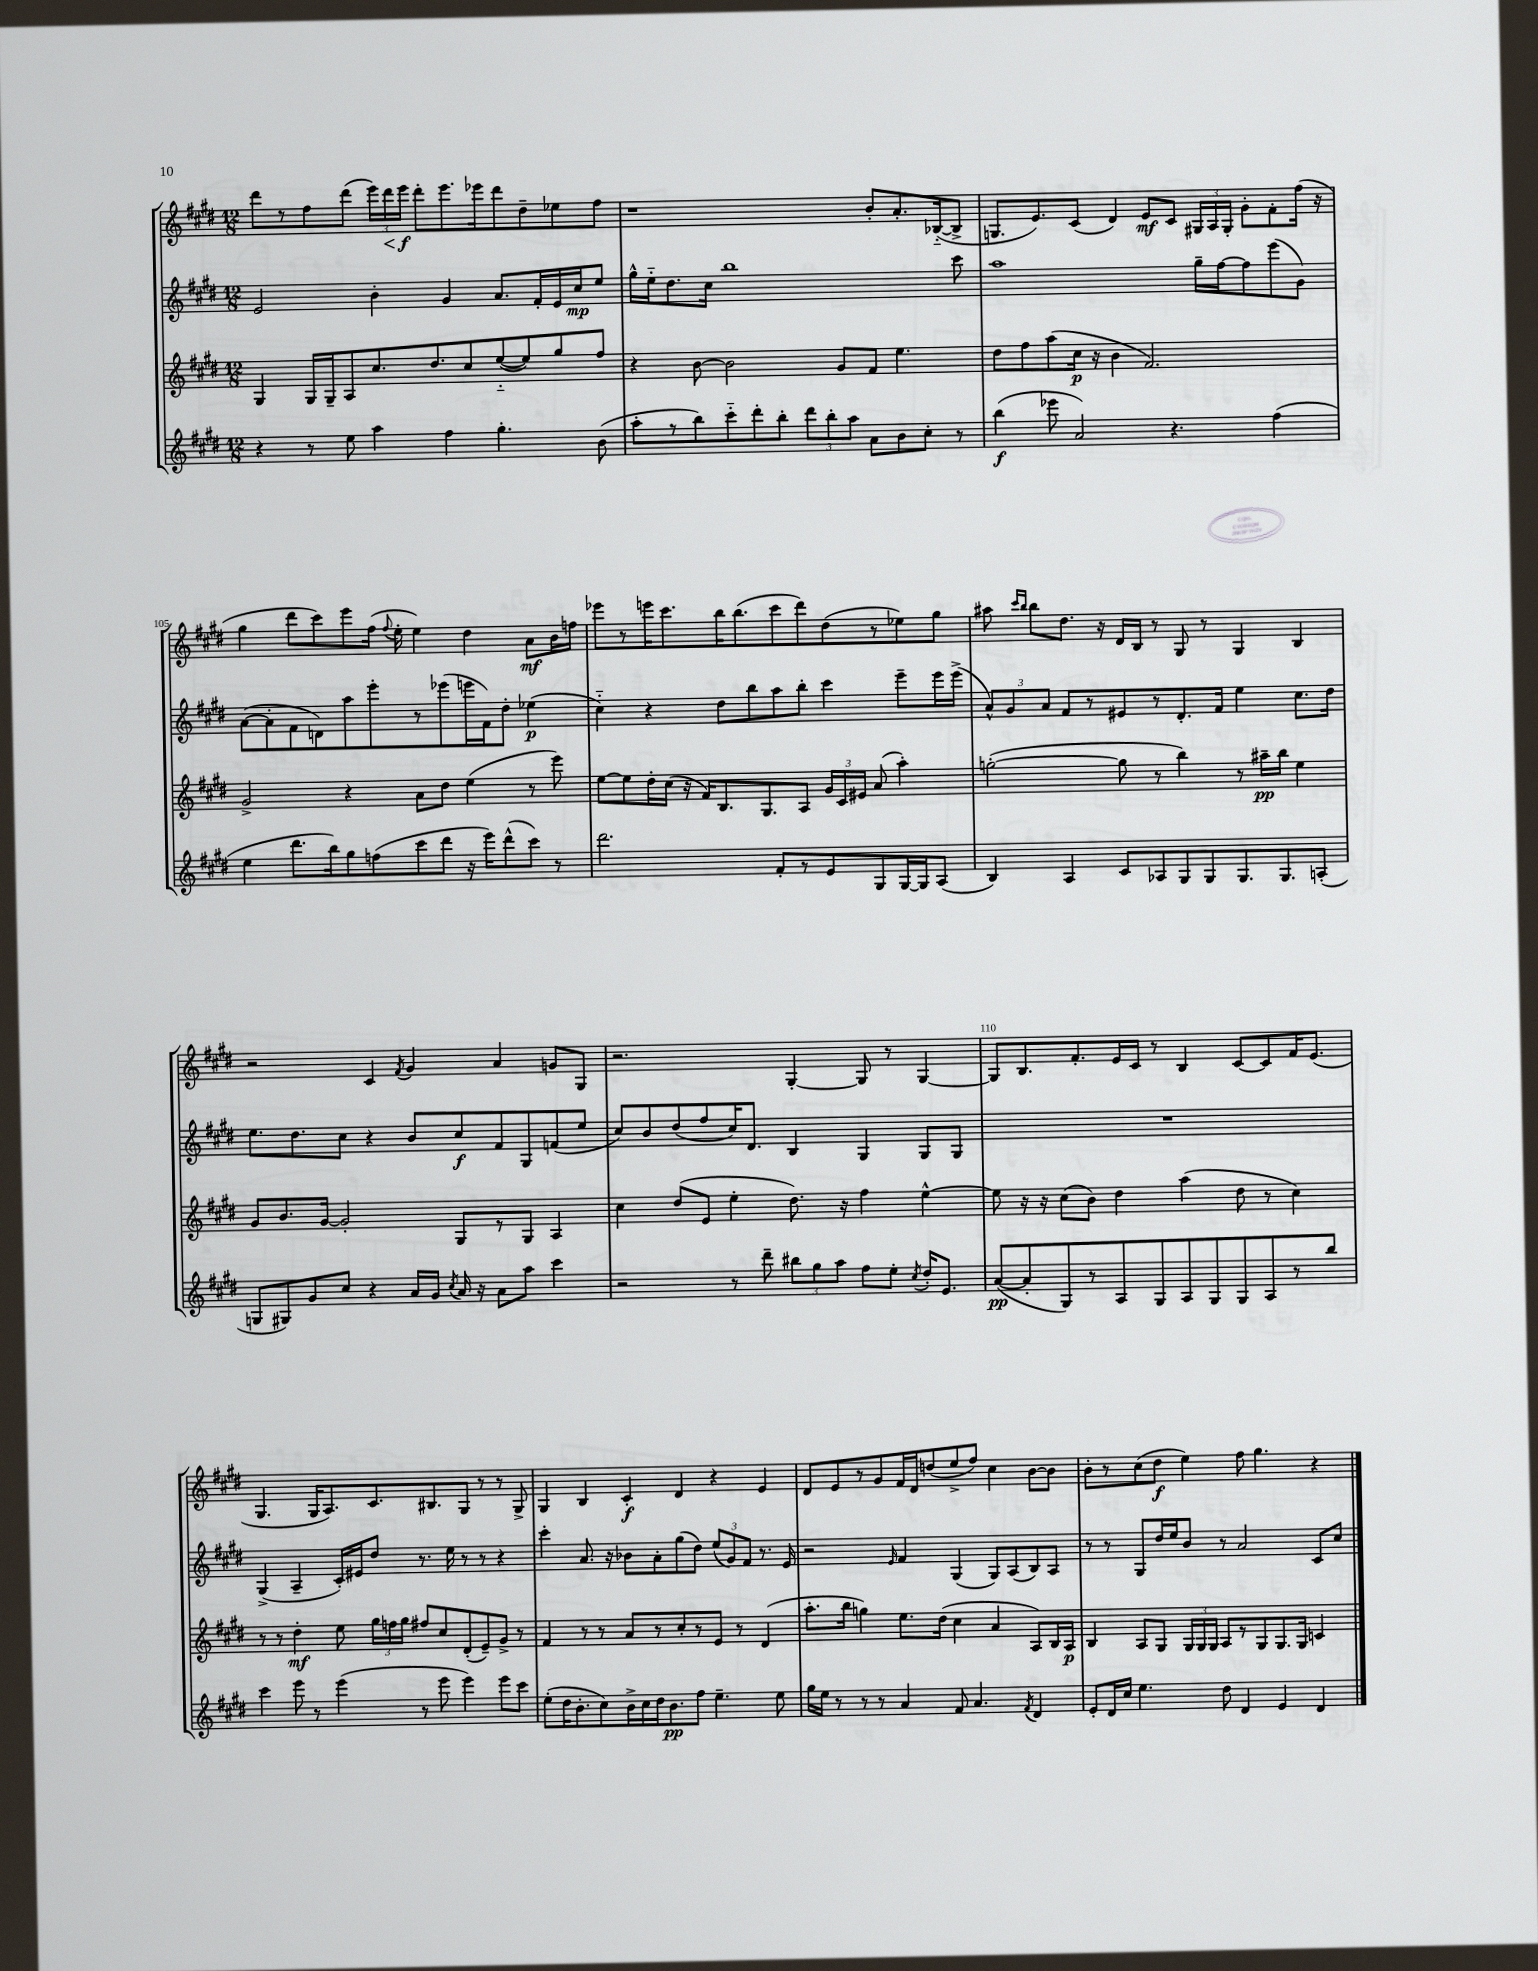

**kern	**dynam	**kern	**dynam	**kern	**dynam	**kern	**dynam
*part4	*part4	*part3	*part3	*part2	*part2	*part1	*part1
*staff4	*staff4	*staff3	*staff3	*staff2	*staff2	*staff1	*staff1
*clefG2	*	*clefG2	*	*clefG2	*	*clefG2	*
*k[f#c#g#d#]	*	*k[f#c#g#d#]	*	*k[f#c#g#d#]	*	*k[f#c#g#d#]	*
*M12/8	*	*M12/8	*	*M12/8	*	*M12/8	*
=102	=102	=102	=102	=102	=102	=102	=102
4r	.	4G#/	.	2e/	.	8ddd#\L	.
.	.	.	.	.	.	8r	.
8r	.	16G#/LL	.	.	.	8ff#\	.
.	.	16G#~/J	.	.	.	.	.
8ee\	.	8A/	.	.	.	(8ddd#\J	.
4aa\	.	8.cc#/	.	4b'\	.	24eee\LL)	.
!	!	!	!	!	!	!	!LO:HP:b
.	.	.	.	.	.	24ddd#\	<
.	.	.	.	.	.	24eee\JJ	f
.	.	.	.	.	.	8ddd#'\L	[
.	.	8.dd#/	.	.	.	.	.
4ff#\	.	.	.	4g#/	.	8.eee\	.
.	.	8cc#/	.	.	.	.	.
.	.	.	.	.	.	16eee-X\k	.
4.gg#'\	.	([8ee/	.	8.a/L	.	8ddd#\	.
.	.	8ee/])	.	.	.	8dd#~\	.
.	.	.	.	16f#'/L	.	.	.
.	.	8gg#/	.	16e/	.	8ee-X\	.
.	.	.	.	16cc#/J	mp	.	.
(8b\	.	8ff#/J	.	8ee/J	.	8ff#\J	.
=103	=103	=103	=103	=103	=103	=103	=103
8aa'\L	.	4r	.	16gg#^^\LL	.	1r	.
.	.	.	.	16ee\J	.	.	.
8r	.	.	.	8.dd#\	.	.	.
8bb\)	.	[8b\	.	.	.	.	.
.	.	.	.	16cc#\Jk	.	.	.
8ccc#\	.	2b\]	.	1bb	.	.	.
8ddd#'\	.	.	.	.	.	.	.
8bb'\J	.	.	.	.	.	.	.
12ddd#\L	.	.	.	.	.	.	.
12bb'\	.	.	.	.	.	.	.
.	.	8g#/L	.	.	.	.	.
12aa\J	.	.	.	.	.	.	.
8a\L	.	8f#/J	.	.	.	8b'/L	.
8b\	.	4.ee\	.	.	.	8.a'/	.
8cc#'\J	.	.	.	.	.	.	.
.	.	.	.	.	.	([16B-X/k	.
8r	.	.	.	8ccc#\	.	8B-^/J]	.
=104	=104	=104	=104	=104	=104	=104	=104
(4bb\	f	8dd#\L	.	1aa	.	8.Gn/L	.
.	.	8ff#\	.	.	.	.	.
.	.	.	.	.	.	8.e/)	.
8eee-X\	.	(8aa\	.	.	.	.	.
2a/)	.	16cc#\Jk	p	.	.	(8c#/J	.
.	.	16r	.	.	.	.	.
.	.	4b\	.	.	.	4d#/)	.
.	.	2.f#/)	.	.	.	8e/L	mf
4.r	.	.	.	.	.	8c#/J	.
.	.	.	.	16gg#~\LL	.	24G#X/LL	.
.	.	.	.	.	.	24A/	.
.	.	.	.	[16ff#\J	.	.	.
.	.	.	.	.	.	24G#'/JJ	.
.	.	.	.	8ff#\]	.	8g#'\L	.
(4ff#\	.	.	.	(8eee\	.	8f#'\	.
.	.	.	.	8g#\J)	.	(16ff#\Jk	.
.	.	.	.	.	.	16r	.
!!LO:LB:g=z
=105	=105	=105	=105	=105	=105	=105	=105
4ee\	.	2g#^/	.	([8a\L	.	4gg#\	.
.	.	.	.	8a'\]	.	.	.
8.ddd#\L	.	.	.	8f#\	.	8ddd#\L	.
.	.	.	.	8dn\)	.	8ccc#\)	.
16bb\k)	.	.	.	.	.	.	.
8gg#\	.	4r	.	8aa\	.	8eee\	.
(8ffn\	.	.	.	8eee'\	.	(16ff#\Jk	.
.	.	.	.	.	.	8qqff#/	.
.	.	.	.	.	.	16ee'\	.
8ccc#\	.	8a\L	.	8r	.	4ee\)	.
8ddd#\J	.	8dd#\J	.	(8eee-X\	.	.	.
16r	.	(4ee\	.	16eeen\L	.	4dd#\	.
16eee\KL)	.	.	.	16f#\J)	.	.	.
(8ddd#^^\	.	.	.	8dd#'\J	.	.	.
8ccc#\J)	.	8r	.	(4ee-X\	p	8a\L	mf
8r	.	8eee\)	.	.	.	16b\L	.
.	.	.	.	.	.	16ffn\JJ	.
=106	=106	=106	=106	=106	=106	=106	=106
2.ddd#\	.	[8ee\L	.	4cc#\)	.	8eee-X\L	.
.	.	8ee\]	.	.	.	8r	.
.	.	16dd#'\L	.	4r	.	16eeen\K	.
.	.	(16cc#\JJ	.	.	.	8.ccc#\	.
.	.	16r	.	.	.	.	.
.	.	16f#/KL)	.	.	.	.	.
.	.	8.B/	.	8dd#\L	.	16bb\K	.
.	.	.	.	.	.	(8.bb\	.
.	.	.	.	8bb\	.	.	.
.	.	8.G#/	.	.	.	.	.
8f#'/L	.	.	.	8aa\	.	8ccc#\	.
8r	.	8A/J	.	8bb'\J	.	8ddd#\)	.
8e/	.	24g#/LL	.	4ccc#\	.	(8dd#\	.
.	.	24c#/	.	.	.	.	.
.	.	24e#X/JJ	.	.	.	.	.
8G#/	.	(8a/	.	.	.	8r	.
[16G#/L	.	4aa'\)	.	8eee~\L	.	8ee-X\)	.
16G#/J]	.	.	.	.	.	.	.
(8A/J	.	.	.	16eee\L	.	8gg#\J	.
.	.	.	.	(16eee^\JJ	.	.	.
=107	=107	=107	=107	=107	=107	=107	=107
4B/)	.	([2ggn'\	.	12a^^/L)	.	8aa#X\	.
.	.	.	.	12g#/	.	.	.
.	.	.	.	.	.	16qqccc#/LL	.
.	.	.	.	.	.	16qqbb/JJ	.
.	.	.	.	.	.	8bb\L	.
.	.	.	.	12a/J	.	.	.
4A/	.	.	.	8f#/L	.	8.dd#\J	.
.	.	.	.	8r	.	.	.
.	.	.	.	.	.	16r	.
8c#/L	.	8gg\]	.	8e#X/	.	16d#/LL	.
.	.	.	.	.	.	16B/JJ	.
8A-X/	.	8r	.	8r	.	8r	.
8G#/	.	4bb\)	.	8.d#'/	.	8G#/	.
8G#/	.	.	.	.	.	8r	.
.	.	.	.	16f#/Jk	.	.	.
8.G#/	.	8r	.	4ee\	.	4G#/	.
.	.	16aa#X~\LL	pp	.	.	.	.
8.G#/	.	16bb\JJ	.	.	.	.	.
.	.	4ee\	.	8.cc#\L	.	4B/	.
(8An'/J	.	.	.	.	.	.	.
.	.	.	.	16dd#\Jk	.	.	.
!!LO:LB:g=z
=108	=108	=108	=108	=108	=108	=108	=108
8Gn/L	.	8g#/L	.	8.ee\L	.	2r	.
8G#X/)	.	8.b/	.	.	.	.	.
.	.	.	.	8.dd#\	.	.	.
8g#/	.	.	.	.	.	.	.
.	.	[16g#/Jk	.	.	.	.	.
8cc#/J	.	2g#'/]	.	8cc#\J	.	.	.
4r	.	.	.	4r	.	4c#/	.
.	.	.	.	.	.	8qf#/	.
16a/LL	.	.	.	8b/L	.	4g#/	.
16g#/JJ	.	.	.	.	.	.	.
8qcc#/	.	.	.	.	.	.	.
16a/	.	8G#/L	.	8cc#/	f	.	.
16r	.	.	.	.	.	.	.
8a\L	.	8r	.	8f#/	.	4a/	.
8aa\J	.	8G#/J	.	8G#/	.	.	.
4ccc#\	.	4A/	.	(8fn/	.	8gn/L	.
.	.	.	.	8ee/J	.	8G#/J	.
=109	=109	=109	=109	=109	=109	=109	=109
2r	.	4cc#\	.	8cc#/L)	.	2.r	.
.	.	.	.	8b/	.	.	.
.	.	(8dd#/L	.	(8dd#/	.	.	.
.	.	8e/J	.	8ff#/	.	.	.
8r	.	4ee'\	.	16cc#/K)	.	.	.
.	.	.	.	8.d#/J	.	.	.
8ddd#~\	.	.	.	.	.	.	.
12bb#X\L	.	8.dd#\)	.	4B/	.	[4G#'/	.
12gg#\	.	.	.	.	.	.	.
12aa\J	.	.	.	.	.	.	.
.	.	16r	.	.	.	.	.
8ff#\L	.	4ff#\	.	4G#/	.	8G#/]	.
8ee'\J	.	.	.	.	.	8r	.
8qcc#/	.	.	.	.	.	.	.
16dd#'/KL	.	[4ee^^\	.	8G#/L	.	[4G#/	.
8.e/J	.	.	.	.	.	.	.
.	.	.	.	8G#/J	.	.	.
=110	=110	=110	=110	=110	=110	=110	=110
([8a/L	pp	8ee\]	.	1.r	.	8G#/L]	.
8a'/]	.	16r	.	.	.	8.B/	.
.	.	16r	.	.	.	.	.
8G#/)	.	(8cc#\L	.	.	.	.	.
.	.	.	.	.	.	8.f#'/	.
8r	.	8b\J)	.	.	.	.	.
8A/	.	4dd#\	.	.	.	16e/L	.
.	.	.	.	.	.	16c#/JJ	.
8G#/	.	.	.	.	.	8r	.
8A/	.	(4aa\	.	.	.	4B/	.
8G#/	.	.	.	.	.	.	.
8G#/	.	8dd#\	.	.	.	[8c#/L	.
8A/	.	8r	.	.	.	8c#/]	.
8r	.	4cc#\)	.	.	.	16f#/K	.
.	.	.	.	.	.	(8.e/J	.
8bb/J	.	.	.	.	.	.	.
!!LO:LB:g=z
=111	=111	=111	=111	=111	=111	=111	=111
4ccc#\	.	8r	.	(4G#^/	.	4.G#/	.
.	.	8r	.	.	.	.	.
8eee\	.	4dd#'\	mf	4A~/	.	.	.
8r	.	.	.	.	.	16G#/KL	.
.	.	.	.	.	.	8.A/)	.
(4eee\	.	8ee\	.	16c#'/LL)	.	.	.
.	.	.	.	16e#X/J	.	.	.
.	.	24gg#\LL	.	8dd#/J	.	8.c#/	.
.	.	24ffn\	.	.	.	.	.
.	.	24gg#\JJ	.	.	.	.	.
8r	.	8ff#X/L	.	8.r	.	.	.
.	.	.	.	.	.	8.B#X/	.
8eee\	.	8cc#/	.	.	.	.	.
.	.	.	.	16ee\	.	.	.
4eee\)	.	(8d#'/	.	8r	.	8G#/J	.
.	.	8e~/)	.	8r	.	8r	.
8eee\L	.	8g#^/J	.	4r	.	8r	.
8ccc#\J	.	8r	.	.	.	8G#^/	.
=112	=112	=112	=112	=112	=112	=112	=112
(8ee'\L	.	4f#/	.	4ccc#'\	.	4G#/	.
16dd#\K	.	.	.	.	.	.	.
8.b'\	.	.	.	.	.	.	.
.	.	8r	.	8.a/	.	4B/	.
8cc#\)	.	8r	.	.	.	.	.
.	.	.	.	16r	.	.	.
16b^\L	.	8a/L	.	8b-X\L	.	4c#'/	f
16cc#\	.	.	.	.	.	.	.
16dd#\J	.	8r	.	8a'\	.	.	.
8.b\	pp	.	.	.	.	.	.
.	.	8cc#'/	.	(8gg#\	.	4d#/	.
8ff#\J	.	8r	.	8dd#\J)	.	.	.
4.ee~\	.	8e/J	.	(12ee/L	.	4r	.
.	.	.	.	12g#/)	.	.	.
.	.	8r	.	.	.	.	.
.	.	.	.	12f#/J	.	.	.
.	.	(4d#/	.	8.r	.	4e/	.
8ee\	.	.	.	.	.	.	.
.	.	.	.	16e/	.	.	.
=113	=113	=113	=113	=113	=113	=113	=113
16gg#\LL	.	8.aa'\L	.	2r	.	8d#/L	.
16ee\JJ	.	.	.	.	.	.	.
8r	.	.	.	.	.	8e/	.
.	.	16bb\Jk	.	.	.	.	.
8r	.	4ggn\)	.	.	.	8r	.
8r	.	.	.	.	.	8g#/	.
.	.	.	.	16qqe/	.	.	.
4a/	.	8.ee\L	.	4f#/	.	16f#/L	.
.	.	.	.	.	.	16d#/J	.
.	.	.	.	.	.	(8ddn/	.
.	.	(16dd#\Jk	.	.	.	.	.
8f#/	.	4cc#\	.	(4G#/	.	8ee^/	.
4.a/	.	.	.	.	.	8ff#/J)	.
.	.	4a/	.	8G#/L)	.	4cc#\	.
.	.	.	.	(8A/	.	.	.
8qf#/	.	.	.	.	.	.	.
4d#/	.	8A/L)	.	8B/)	.	[8b\L	.
.	.	16B/L	.	8A/J	.	8b\J]	.
.	.	16A/JJ	p	.	.	.	.
=114	=114	=114	=114	=114	=114	=114	=114
8e'/L	.	4B/	.	8r	.	8b'\L	.
16d#/L	.	.	.	8r	.	8r	.
16cc#/JJ	.	.	.	.	.	.	.
4.ee\	.	8A/L	.	8G#/L	.	(8cc#\	.
.	.	8G#/J	.	16dd#/L	.	8dd#\J	f
.	.	.	.	16ee/J	.	.	.
.	.	24G#/LL	.	8b/J	.	4ee\)	.
.	.	24G#/	.	.	.	.	.
.	.	24G#/JJ	.	.	.	.	.
8dd#\	.	8A/L	.	8r	.	.	.
4d#/	.	8r	.	2a/	.	8ff#\	.
.	.	8G#/	.	.	.	4.gg#\	.
4e/	.	8.G#/	.	.	.	.	.
.	.	16G#/Jk	.	.	.	.	.
4d#/	.	4cn/	.	8c#/L	.	4r	.
.	.	.	.	8cc#/J	.	.	.
==	==	==	==	==	==	==	==
*-	*-	*-	*-	*-	*-	*-	*-
